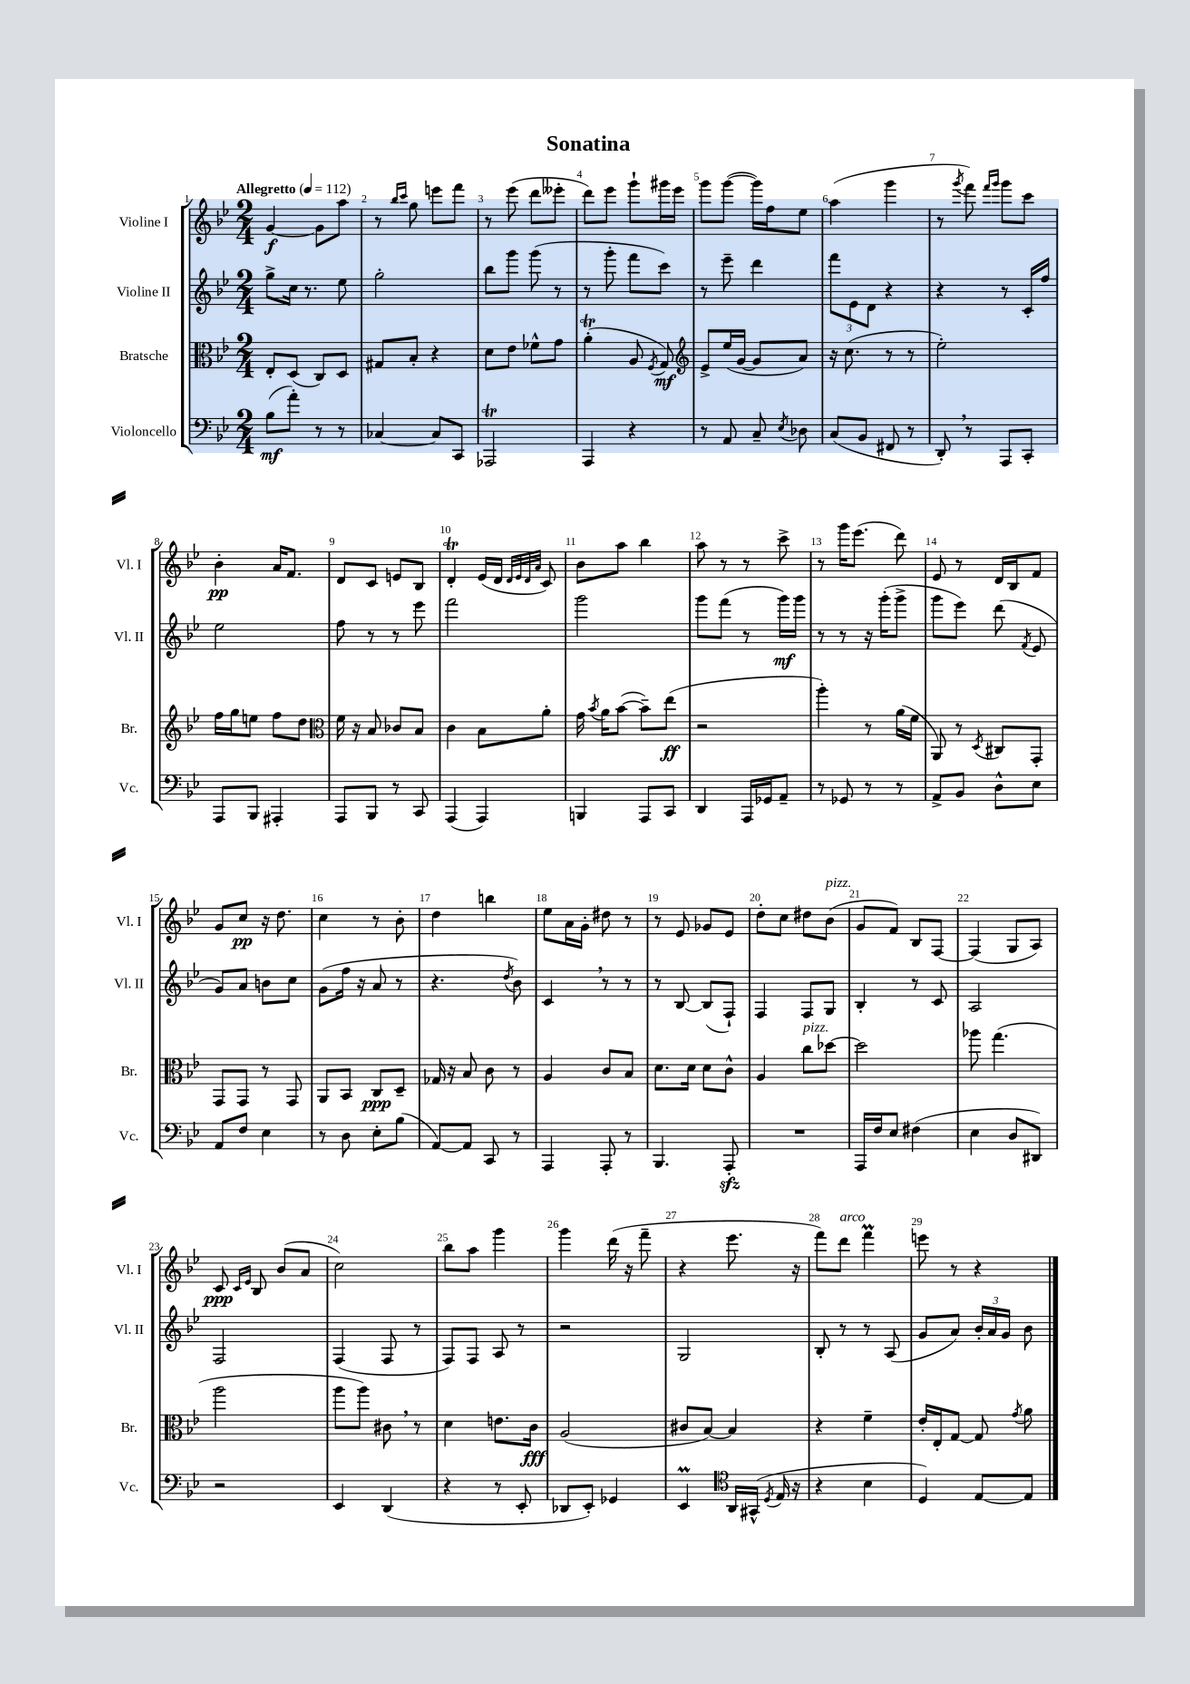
\header { title = "Sonatina" }
<<
\new StaffGroup <<
\new Staff = "s0" \with { instrumentName = "Violine I" shortInstrumentName = "Vl. I" } {
    \clef treble \key bes \major \numericTimeSignature \time 2/4 \tempo "Allegretto" 4 = 112
    \autoBeamOff g'4~\f g'8[ a''8] |
    r8 \grace { bes''16[ c'''16] } g''8 e'''8[ f'''8] |
    r8 ees'''8( d'''8[ eeses'''8]-. |
    d'''8[) ees'''8] g'''8[-! gis'''16 ees'''16] |
    g'''8[ g'''8]~( g'''16[) f''16 ees''8] |
    a''4( g'''4 |
    r8 \acciaccatura { g'''8 } f'''8) \grace { f'''16[ g'''16] } g'''8[ c'''8] |
    bes'4-.\pp a'16[ f'8.] |
    d'8[ c'8] e'8[ bes8] |
    d'4-.\trill ees'16[( d'16] \grace { d'32[ ees'32 d'32 a'32] } c'8) |
    bes'8[ a''8] bes''4 |
    a''8 r8 r8 c'''8-> |
    r8 g'''16[ ees'''8.]( d'''8) |
    ees'8 r8 d'16[ bes16 f'8] |
    g'8[ c''8]\pp r16 d''8. |
    c''4 r8 bes'8-. |
    d''4 b''4 |
    ees''8[ a'16 g'16]-. dis''8 r8 |
    r8 ees'8 ges'8[ ees'8] |
    d''8[-. c''8] dis''8[ bes'8]^\markup { \italic "pizz." }( |
    g'8[ f'8]) bes8[ f8]~ |
    f4( g8[ a8]) |
    c'8\ppp \grace { c'16[ ees'16] } bes8 bes'8[( a'8] |
    c''2) |
    bes''8[ a''8] g'''4 |
    g'''4 d'''16( r16 f'''8-- |
    r4 ees'''8. r16 |
    f'''8[) d'''8]^\markup { \italic "arco" } f'''4\prall |
    e'''8 r8 r4 \bar "|." |
}
\new Staff = "s1" \with { instrumentName = "Violine II" shortInstrumentName = "Vl. II" } {
    \clef treble \key bes \major \numericTimeSignature \time 2/4
    \autoBeamOff g''8[-> c''16] r8. ees''8 |
    g''2-. |
    bes''8[ g'''8] g'''8( r8 |
    r8 g'''8-. f'''8[ c'''8]) |
    r8 ees'''8-- d'''4 |
    \tuplet 3/2 { f'''8[ ees'8 d'8] } r4 |
    r4 r8 c'16[-. f''16] |
    ees''2 |
    f''8 r8 r8 ees'''8 |
    f'''2 |
    g'''2 |
    g'''8[ f'''8]( r8 g'''16[\mf) g'''16] |
    r8 r8 r16 g'''16[-.( g'''8]-> |
    g'''8[ ees'''8]) d'''8( \acciaccatura { f'8 } ees'8 |
    g'8[) a'8] b'8[ c''8] |
    g'8[( f''16] r16 a'8 r8 |
    r4. \acciaccatura { d''8 } bes'8) |
    c'4 \breathe r8 r8 |
    r8 bes8~ bes8[( f8]-!) |
    f4 f8[ g8] |
    bes4-. r8 c'8 |
    a2 |
    f2 |
    f4( f8 r8 |
    f8[) f8] a8 r8 |
    r2 |
    g2 |
    bes8-. r8 r8 a8( |
    g'8[ a'8]) \tuplet 3/2 { bes'16[-. a'16 g'16] } bes'8 \bar "|." |
}
\new Staff = "s2" \with { instrumentName = "Bratsche" shortInstrumentName = "Br." } {
    \clef alto \key bes \major \numericTimeSignature \time 2/4
    \autoBeamOff ees8[-. d8]( c8[) d8] |
    gis8[ bes8]-. r4 |
    d'8[ ees'8] fes'8[-^ g'8] |
    a'4-.\trill( a8 \acciaccatura { f8 } g8\mf) |
    \clef treble ees'8[-> ees''16( g'16]~ g'8[ a'8]) |
    r16 c''8.( r8 r8 |
    ees''2-.) |
    f''16[ g''16 e''8] f''8[ d''8] |
    \clef alto f'16 r16 bes8 ces'8[ bes8] |
    c'4 bes8[ a'8]-. |
    g'16 \acciaccatura { bes'8 } a'16[ bes'8]~( bes'8[--) ees''8]\ff( |
    r2 |
    a''4-.) r8 a'16[( f'16] |
    a,8) r8 \acciaccatura { d8 } cis8[ g,8]-. |
    g,8[ g,8] r8 g,8 |
    a,8[ bes,8] c8[\ppp d8]-- |
    ges16 r16 bes8 c'8 r8 |
    a4 c'8[ bes8] |
    d'8.[ d'16] d'8[ c'8]-^ |
    a4 c''8[^\markup { \italic "pizz." } des''8]~ |
    des''2 |
    aes''8 g''4.( |
    a''2 |
    a''8[ a''8]) cis'8 \breathe r8 |
    d'4 e'8.[ c'16]\fff |
    a2( |
    cis'8[ bes8]~) bes4 |
    r4 f'4-- |
    ees'16[-. ees16-. g8]~ g8 \acciaccatura { g'8 } a'8 \bar "|." |
}
\new Staff = "s3" \with { instrumentName = "Violoncello" shortInstrumentName = "Vc." } {
    \clef bass \key bes \major \numericTimeSignature \time 2/4
    \autoBeamOff bes8[\mf( a'8]-.) r8 r8 |
    ces4~ ces8[ c,8] |
    aes,,2\trill |
    a,,4 r4 |
    r8 a,8 c8-- \acciaccatura { ees8 } des8 |
    c8[( bes,8] fis,8 r8 |
    d,8-.) \breathe r8 a,,8[ c,8]-. |
    a,,8[ bes,,8] ais,,4-. |
    a,,8[ bes,,8] r8 c,8 |
    a,,4( a,,4) |
    b,,4 a,,8[ c,8] |
    d,4 a,,16[ ges,16 a,8]-- |
    r8 ges,8 r8 r8 |
    a,8[-> bes,8] d8[-^ ees8] |
    a,8[ f8] ees4 |
    r8 d8 ees8[-. bes8]( |
    a,8[~) a,8] c,8 r8 |
    a,,4 a,,8-. r8 |
    bes,,4. a,,8-.\sfz |
    R2 |
    a,,16[ f16 ees8] fis4( |
    ees4 d8[ dis,8]) |
    r2 |
    ees,4 d,4( |
    r4 r8 ees,8-. |
    des,8[ ees,8]-.) ges,4 |
    ees,4\prall \clef tenor a,16[ gis,16]-^( \acciaccatura { d8 } ees16 r16 |
    r4 bes4 |
    d4) ees8[~ ees8] \bar "|." |
}
>>
>>
\layout { \context { \Score \override BarNumber.break-visibility = ##(#f #t #t) barNumberVisibility = #all-bar-numbers-visible } }
